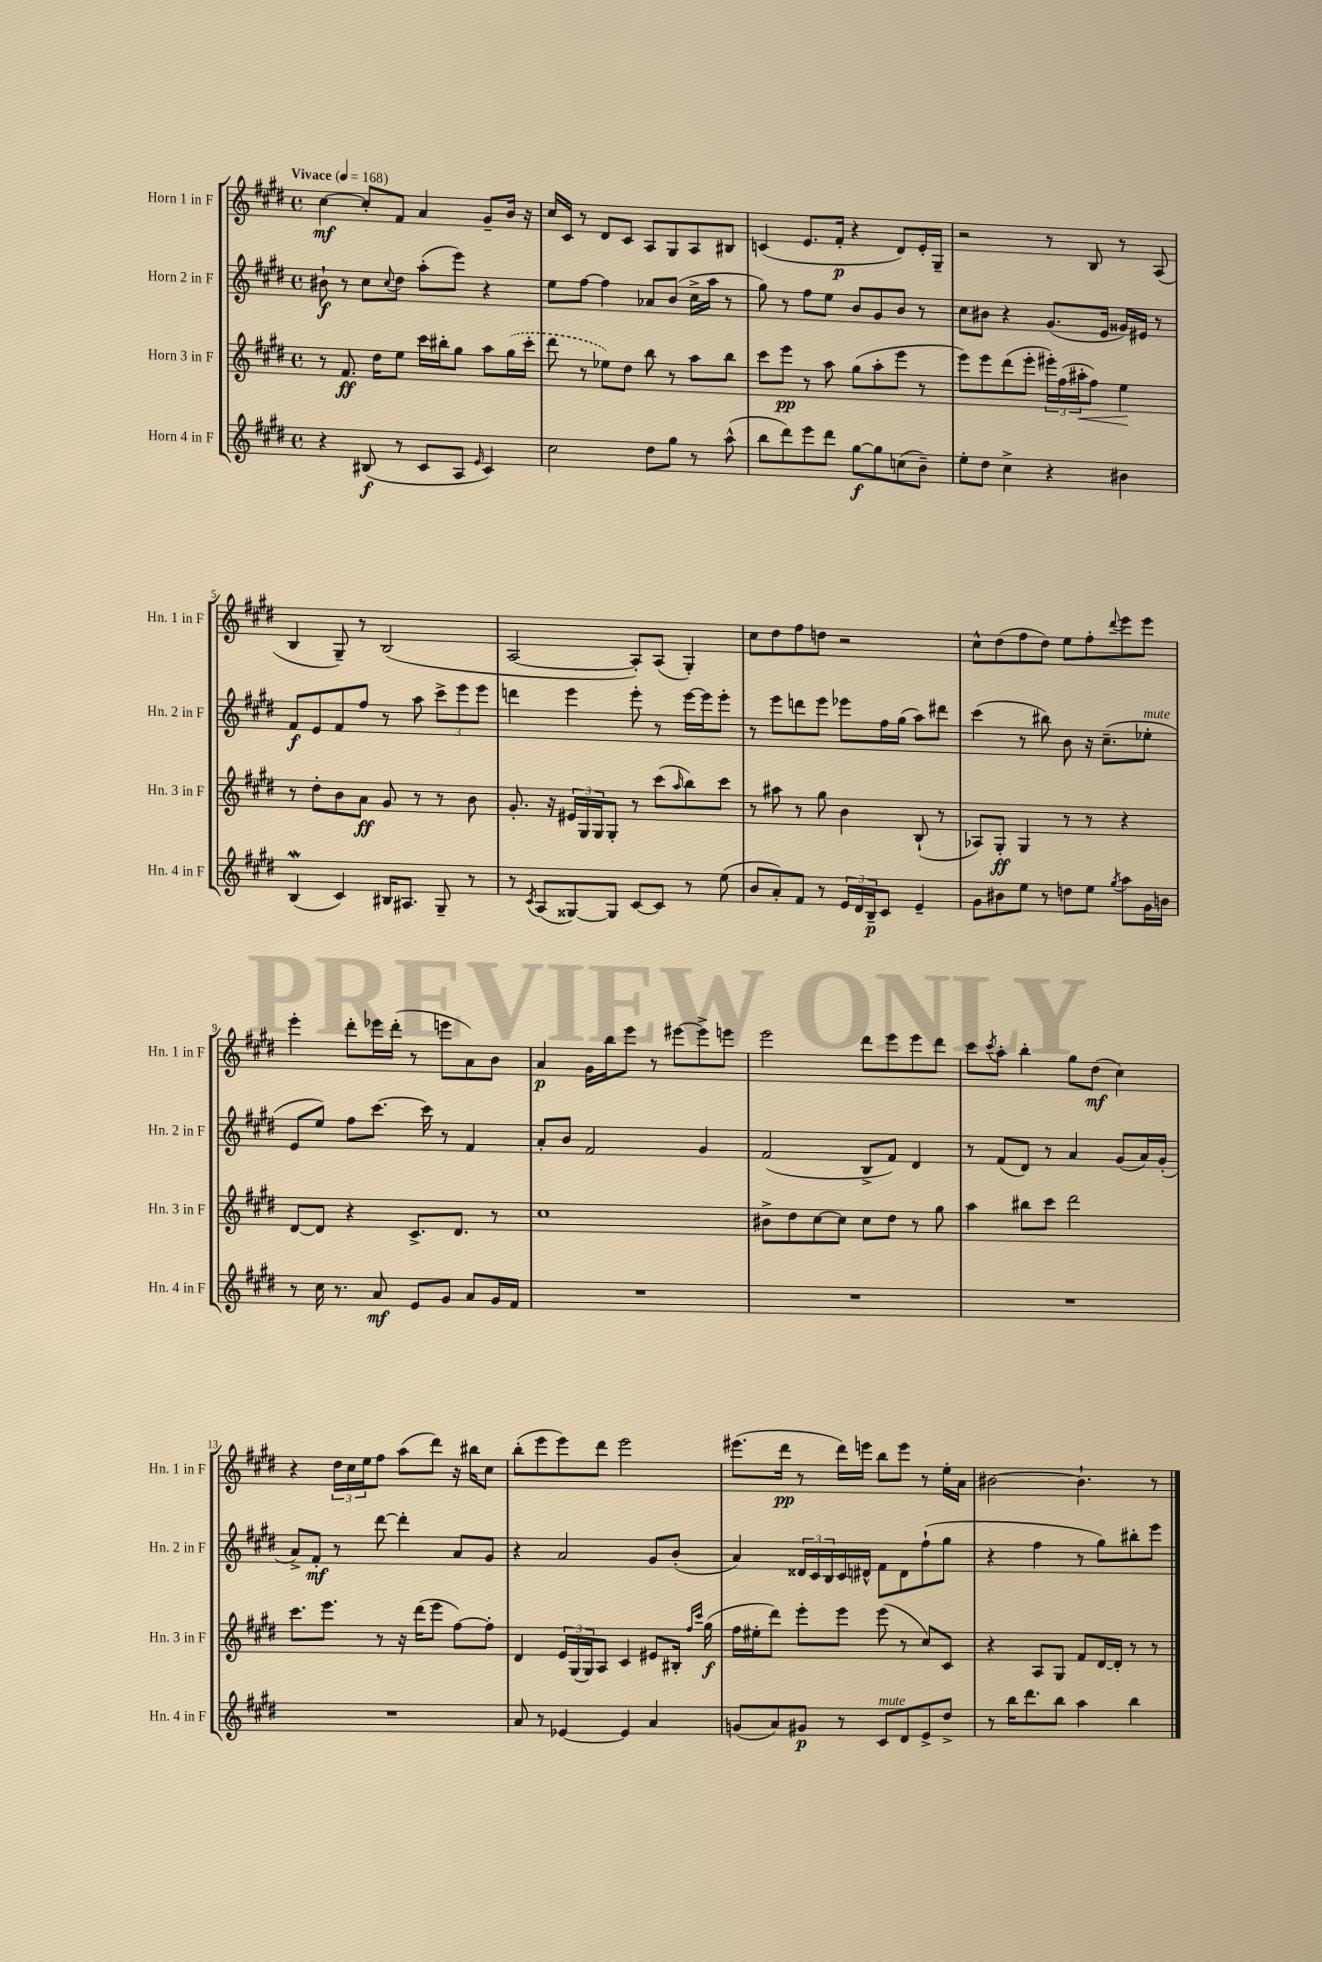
<<
\new StaffGroup <<
\new Staff = "s0" \with { instrumentName = "Horn 1 in F" shortInstrumentName = "Hn. 1 in F" } {
    \clef treble \key e \major \defaultTimeSignature \time 4/4 \tempo "Vivace" 4 = 168
    cis''4~\mf cis''8-. fis'8 a'4 gis'8-- b'16 r16 |
    cis''16 cis'16 r8 dis'8 cis'8 a8 gis8 a8 bis8 |
    c'4( e'8. fis'16-.\p r4 dis'8) e'16-. gis16-- |
    r2 r8 b8 r8 a8( |
    b4 gis8--) r8 b2( |
    a2~ a8-.) a8( gis4-.) |
    cis''8 dis''8 fis''8 d''8 r2 |
    cis''8-^ dis''8( fis''8 dis''8) e''8 fis''8-. \appoggiatura { dis'''8 } e'''8 e'''8 |
    e'''4-. dis'''8-. ees'''16 dis'''16-.( r8 e'''8 a'8) b'8 |
    a'4\p gis'16 b''16 e'''8 r8 eis'''8~ eis'''8-> e'''8 |
    e'''2 dis'''8 e'''8 e'''8 dis'''8 |
    cis'''8 \acciaccatura { cis'''8 } a''8-. b''4-. gis''8 dis''8\mf( cis''4) |
    r4 \tuplet 3/2 { dis''16 cis''16 e''16 } fis''8 a''8( dis'''8) r16 bis''16 cis''8 |
    b''8-.( e'''8 e'''8) dis'''8 e'''2 |
    eis'''8.( dis'''16\pp r8 dis'''16) e'''16 b''8 e'''8 r8 e''16-. a'16 |
    bis'2~ bis'4.-! r8 \bar "|." |
}
\new Staff = "s1" \with { instrumentName = "Horn 2 in F" shortInstrumentName = "Hn. 2 in F" } {
    \clef treble \key e \major \defaultTimeSignature \time 4/4
    bis'8-!\f r8 cis''8 \appoggiatura { cis''8 } dis''8 a''8-.( e'''8) r4 |
    e''8 fis''8~ fis''4 aes'8 b'8( cis''16-> a''16 r8 |
    gis''8) r8 fis''8 e''8 b'8 gis'8 b'8 r8 |
    cis''8 bis'8 r4 gis'8.( e'16 gisis'16) eis'16 r8 |
    fis'8\f e'8 fis'8 fis''8 r8 a''8 \tuplet 3/2 { cis'''8-> e'''8 e'''8 } |
    d'''4 e'''4 e'''8-. r8 e'''16~ e'''16 e'''8-. |
    r8 e'''8 d'''8 e'''8 ees'''8 fis''16 gis''16( a''8) dis'''8 |
    cis'''4( r8 bis''8) b'8 r16 cis''8.--( ees''8-.^\markup { \italic "mute" } |
    e'8 e''8) fis''8 cis'''8.~ cis'''16 r8 fis'4 |
    a'8-. b'8 fis'2 gis'4 |
    fis'2( b8-> fis'8) dis'4 |
    r8 fis'8( dis'8) r8 a'4 gis'8( a'16) gis'16-.( |
    a'8->) fis'8-.\mf r8 dis'''8~ dis'''4-. a'8 gis'8 |
    r4 a'2 gis'8 b'8-.( |
    a'4) \tuplet 3/2 { disis'16 cis'16 b16 } cis'16 dis'16-^ fis'8 dis'8 fis''8-!( gis''8 |
    r4 fis''4 r8 gis''8) bis''8-. e'''8 \bar "|." |
}
\new Staff = "s2" \with { instrumentName = "Horn 3 in F" shortInstrumentName = "Hn. 3 in F" } {
    \clef treble \key e \major \defaultTimeSignature \time 4/4
    r8 fis'8.\ff dis''16 e''8 cis'''16 bis''16-. gis''8 a''8 \once \slurDashed gis''16( cis'''16-. |
    dis'''8 r8 ees''8) dis''8 b''8 r8 a''8 b''8 |
    cis'''8 e'''8\pp r8 a''8 gis''8( a''8-. e'''8 r8 |
    e'''8) e'''8 dis'''8( e'''8-. \tuplet 3/2 { eis'''16-.) fis''16( ais''16-.\< } fis''8) e''4\! |
    r8 dis''8-. b'8 a'8\ff gis'8 r8 r8 b'8 |
    gis'8.-. r16 \tuplet 3/2 { eis'16 gis16 gis16 } gis8-. r8 cis'''8( \grace { a''16 } b''8) cis'''8 |
    r8 ais''8 r8 gis''8 b'4 b8-!( r8 |
    aes8) gis8-.\ff gis4 r8 r8 r4 |
    dis'8~ dis'8 r4 cis'8.-> dis'8. r8 |
    cis''1 |
    bis'8-> dis''8 cis''8~ cis''8 cis''8 dis''8 r8 gis''8 |
    a''4 bis''8 cis'''8 dis'''2 |
    cis'''8. e'''8. r8 r16 dis'''16( e'''8 fis''8~) fis''8-. |
    dis'4 \tuplet 3/2 { e'16 gis16( gis16) } a8 cis'4 eis'8 bis16-. \grace { fis''16 cis'''16 } gis''16\f( |
    fis''16 eis''16-. dis'''8) e'''8-. e'''8 e'''8( r8 cis''8) cis'8 |
    r4 a8 gis8 fis'8 dis'16~ dis'16-. r8 r8 \bar "|." |
}
\new Staff = "s3" \with { instrumentName = "Horn 4 in F" shortInstrumentName = "Hn. 4 in F" } {
    \clef treble \key e \major \defaultTimeSignature \time 4/4
    r4 bis8\f( r8 cis'8 a8 \grace { e'16 } cis'4) |
    cis''2 dis''8 gis''8 r8 a''8-^( |
    b''8 dis'''8) e'''8 dis'''8 gis''8~\f gis''8 c''8( b'8--) |
    e''8-. dis''8 cis''4-> r4 bis'4 |
    b4\mordent( cis'4) bis16 ais8. gis8-- r8 |
    r8 \acciaccatura { cis'8 } a8( gisis8~) gisis8 cis'8~ cis'8 r8 e''8( |
    b'8 a'8-.) fis'8 r8 \tuplet 3/2 { e'16 dis'16 b16--\p } cis'8 e'4-- |
    gis'8 bis'8 e''8 r8 d''8 e''8 \acciaccatura { gis''8 } a''8 gis'16 b'16 |
    r8 cis''16 r8. a'8\mf e'8 gis'8 a'8 gis'16 fis'16 |
    R1 |
    R1 |
    R1 |
    R1 |
    a'8 r8 ees'4~ ees'4 a'4 |
    g'8( a'8) gis'8\p r8 cis'8^\markup { \italic "mute" } dis'8 e'8-> dis''8-> |
    r8 b''16 dis'''8. b''8 a''4 b''4 \bar "|." |
}
>>
>>
